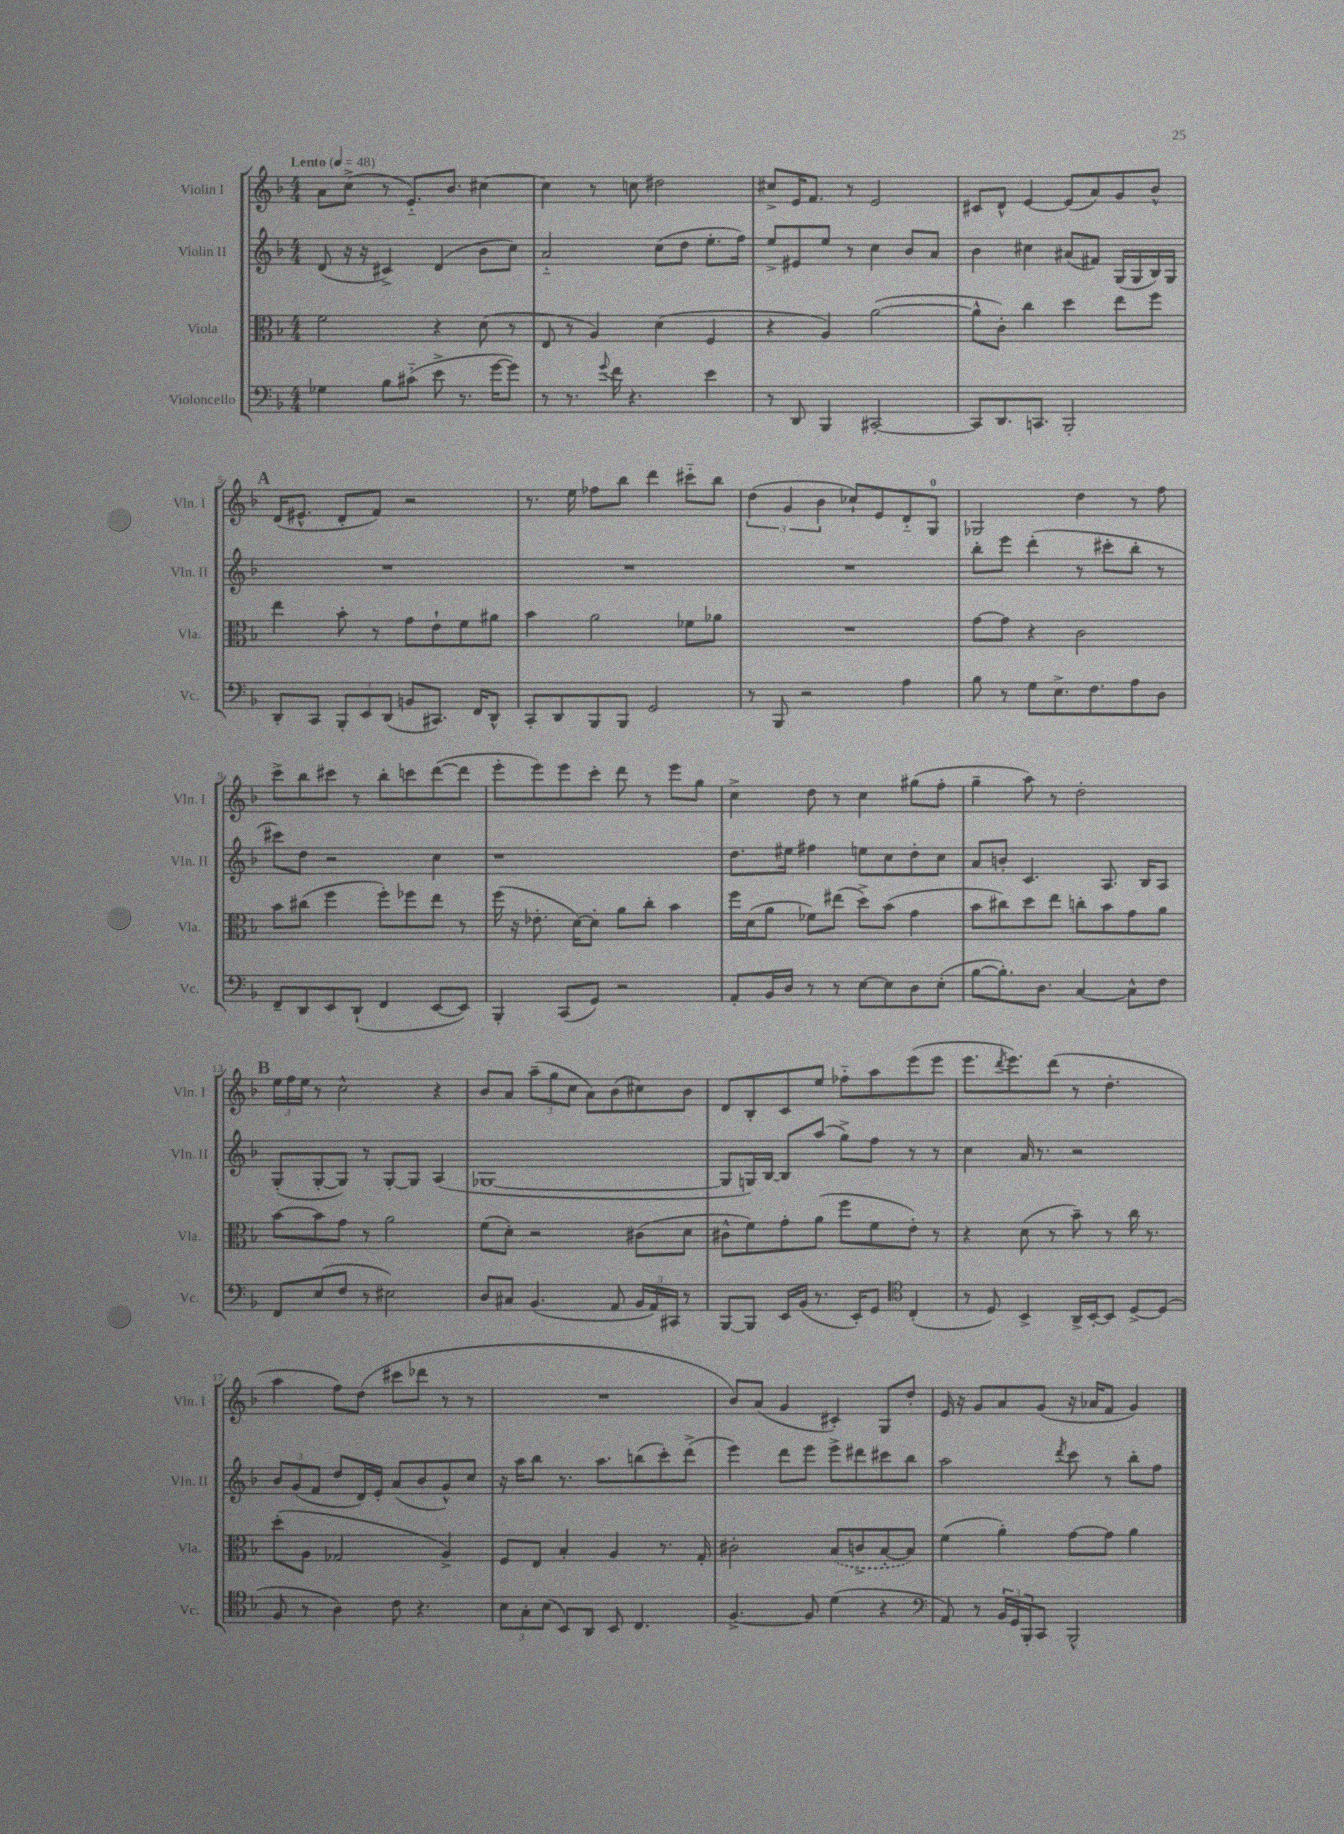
<<
\new StaffGroup <<
\new Staff = "s0" \with { instrumentName = "Violin I" shortInstrumentName = "Vln. I" } {
    \clef treble \key f \major \numericTimeSignature \time 4/4 \tempo "Lento" 4 = 48
    a'8 c''8->( r8 e'8.-_) bes'8. cis''4~ |
    cis''4 r8 c''8 dis''2 |
    cis''8-> e'16 f'8. r8 e'2 |
    cis'8 d'8-^ e'4~ e'8( a'8) g'8 bes'8-^ |
    \mark \markup { \bold "A" } d'16( eis'8.-^ d'8-. f'8) r2 |
    r8. e''16 fes''8 bes''8 d'''4 cis'''8-_ bes''8 |
    \tuplet 3/2 { d''4( g'4 bes'4 } ces''8-!) e'8 d'8-_ g8-0 |
    ges2 d''4 r8 f''8 |
    c'''8-> bes''8 cis'''8 r8 bes''8-. c'''8 d'''8~( d'''8 |
    e'''8-. e'''8) e'''8 c'''8-. d'''8 r8 e'''8 g''8 |
    c''4-> d''8 r8 c''4 gis''8( f''8-. |
    g''4-- a''8) r8 d''2-. |
    \mark \markup { \bold "B" } \tuplet 3/2 { e''16 f''16 e''16 } r8 c''2-^ r4 |
    bes'8 a'8 \tuplet 3/2 { a''8--( g''8 c''8 } a'8) bes'8( cis''8) bes'8 |
    d'8 bes8-. c'8 e''8 fes''8-_ a''8 e'''8( e'''8 |
    e'''8. \acciaccatura { d'''8 } e'''8.) d'''8( r8 d''4.-. |
    a''4 f''8) d''8( cis'''8 des'''8 r8 r8 |
    R1 |
    bes'8) a'8( g'4 cis'4-.) g8 d''8-. |
    e'16 r16 g'8 a'8 g'8( r16 aes'16 f'8 g'4) \bar "|." |
}
\new Staff = "s1" \with { instrumentName = "Violin II" shortInstrumentName = "Vln. II" } {
    \clef treble \key f \major \numericTimeSignature \time 4/4
    d'8( r16 r16 cis'4->) d'4( bes'8 c''8) |
    a'2-_ c''8( d''8 e''8.-. f''16) |
    e''8-> eis'8 e''8 r8 c''4 bes'8 a'8 |
    bes'4 cis''4 ais'8( fis'8) g16( g16 bes16) g16 |
    \mark \markup { \bold "A" } R1 |
    R1 |
    R1 |
    bes''8-. e'''8 d'''4-.( r8 cis'''8-. bes''8-. r8 |
    cis'''8) d''8 r2 c''4 |
    r1 |
    d''8. eis''16 fis''4 e''8 c''8 d''8-. c''8 |
    a'8 b'8-. c'4. a8. bes16 a8 |
    \mark \markup { \bold "B" } g8-.( g8~-. g8) r8 g8~-. g8 a4( |
    ges1~ |
    ges8 g16) bes16~ bes8 a''8( g''8->) f''8 r8 r8 |
    c''4 a'16 r8. r2 |
    \tuplet 3/2 { bes'8 g'8( f'8 } d''8 d'16) e'16-. a'8( bes'8 g'8-^) c''8 |
    r16 a''16 bes''8 r8. a''8. b''8( c'''8-.) d'''8->( |
    e'''4) d'''8 e'''8 e'''8-> dis'''8 cis'''8 bes''8 |
    a''2 \acciaccatura { d'''8 } c'''8 r8 bes''8-. f''8 \bar "|." |
}
\new Staff = "s2" \with { instrumentName = "Viola" shortInstrumentName = "Vla." } {
    \clef alto \key f \major \numericTimeSignature \time 4/4
    f'2 r4 d'8( r8 |
    e8 r8 a4) d'4( f4 |
    r4 a4) a'2~( |
    a'8-^ c'8-.) c''4 d''4 e''8 f''8 |
    \mark \markup { \bold "A" } e''4 bes'8-. r8 g'8 e'8-! f'8 ais'8 |
    bes'4 a'2 fes'8 aes'8 |
    R1 |
    g'8~ g'8 r4 c'2 |
    bes'8 cis''8( f''4 f''8-.) fes''8 e''8 r8 |
    f''16( r16 ees'8.-. d'16~) d'8-. a'8 c''8-. bes'4 |
    f''16 d'16( a'8 fes'8) eis''8( d''8->) bes'8( g'4 |
    bes'8 cis''8) d''8 e''8 c''8-. bes'8 g'8 a'8 |
    \mark \markup { \bold "B" } bes'8~ bes'8 g'8 r8 a'2 |
    f'8( d'8-.) r2 cis'8( d'8 |
    cis'8-^ f'8) g'8-. a'8( f''8 f'8 e'8-.) r8 |
    r4 d'8( r8 bes'8--) r8 c''16 r8. |
    d''8-.( a8 ges2 a4->) |
    f8 e8 bes4-. a4 r8. g16-. |
    cis'2-. \once \slurDashed bes8( c'8-> bes8~-. bes8) |
    f'4( a'4-.) g'8~ g'8 a'4 \bar "|." |
}
\new Staff = "s3" \with { instrumentName = "Violoncello" shortInstrumentName = "Vc." } {
    \clef bass \key f \major \numericTimeSignature \time 4/4
    ges4 bes8 cis'8-_( e'8-> r8. g'16~ g'8) |
    r8 r8. \appoggiatura { g'8 } f'16 r4. e'4 |
    r8 d,8 bes,,4 cis,2~-. |
    cis,8 d,8. c,8. bes,,2-. |
    \mark \markup { \bold "A" } d,8-. c,8 \tuplet 3/2 { bes,,8-. e,8 d,8( } b,8 cis,8.) f,16 d,8-^ |
    c,8-. d,8 bes,,8 bes,,8 g,2 |
    r8 bes,,8 r2 a4 |
    bes8 r8 g8 e8.-> f8. a8 d8 |
    f,8-- d,8 e,8 d,8-!( f,4 e,8~ e,8) |
    bes,,4-. c,8( g,8) r2 |
    a,8-. bes,16 d16 r8 r8 e8~ e8 d8 e8-.( |
    bes8~ bes8.-.) d8. c4~ c8-^ f8 |
    \mark \markup { \bold "B" } f,8 e8( f8 r8 eis2) |
    d8 cis8 bes,4.( a,8 \tuplet 3/2 { bes,16 a,16) cis,16 } r8 |
    bes,,8~ bes,,8 e,16 bes,16( r8. e,16-.) g,8 \clef tenor c4-.( |
    r8 d8) bes,4-> a,16-> bes,16~-. bes,8 d8~-> d8( |
    f8 r8 a4) c'8 r4. |
    \tuplet 3/2 { bes8 g8-. bes8( } bes,8) a,8 bes,8 c4. |
    f4.~-> f8 d'4( r4 |
    \clef bass a,8) r8 \tuplet 3/2 { bes,16 g,16 bes,,16-. } c,8 bes,,2-^ \bar "|." |
}
>>
>>
